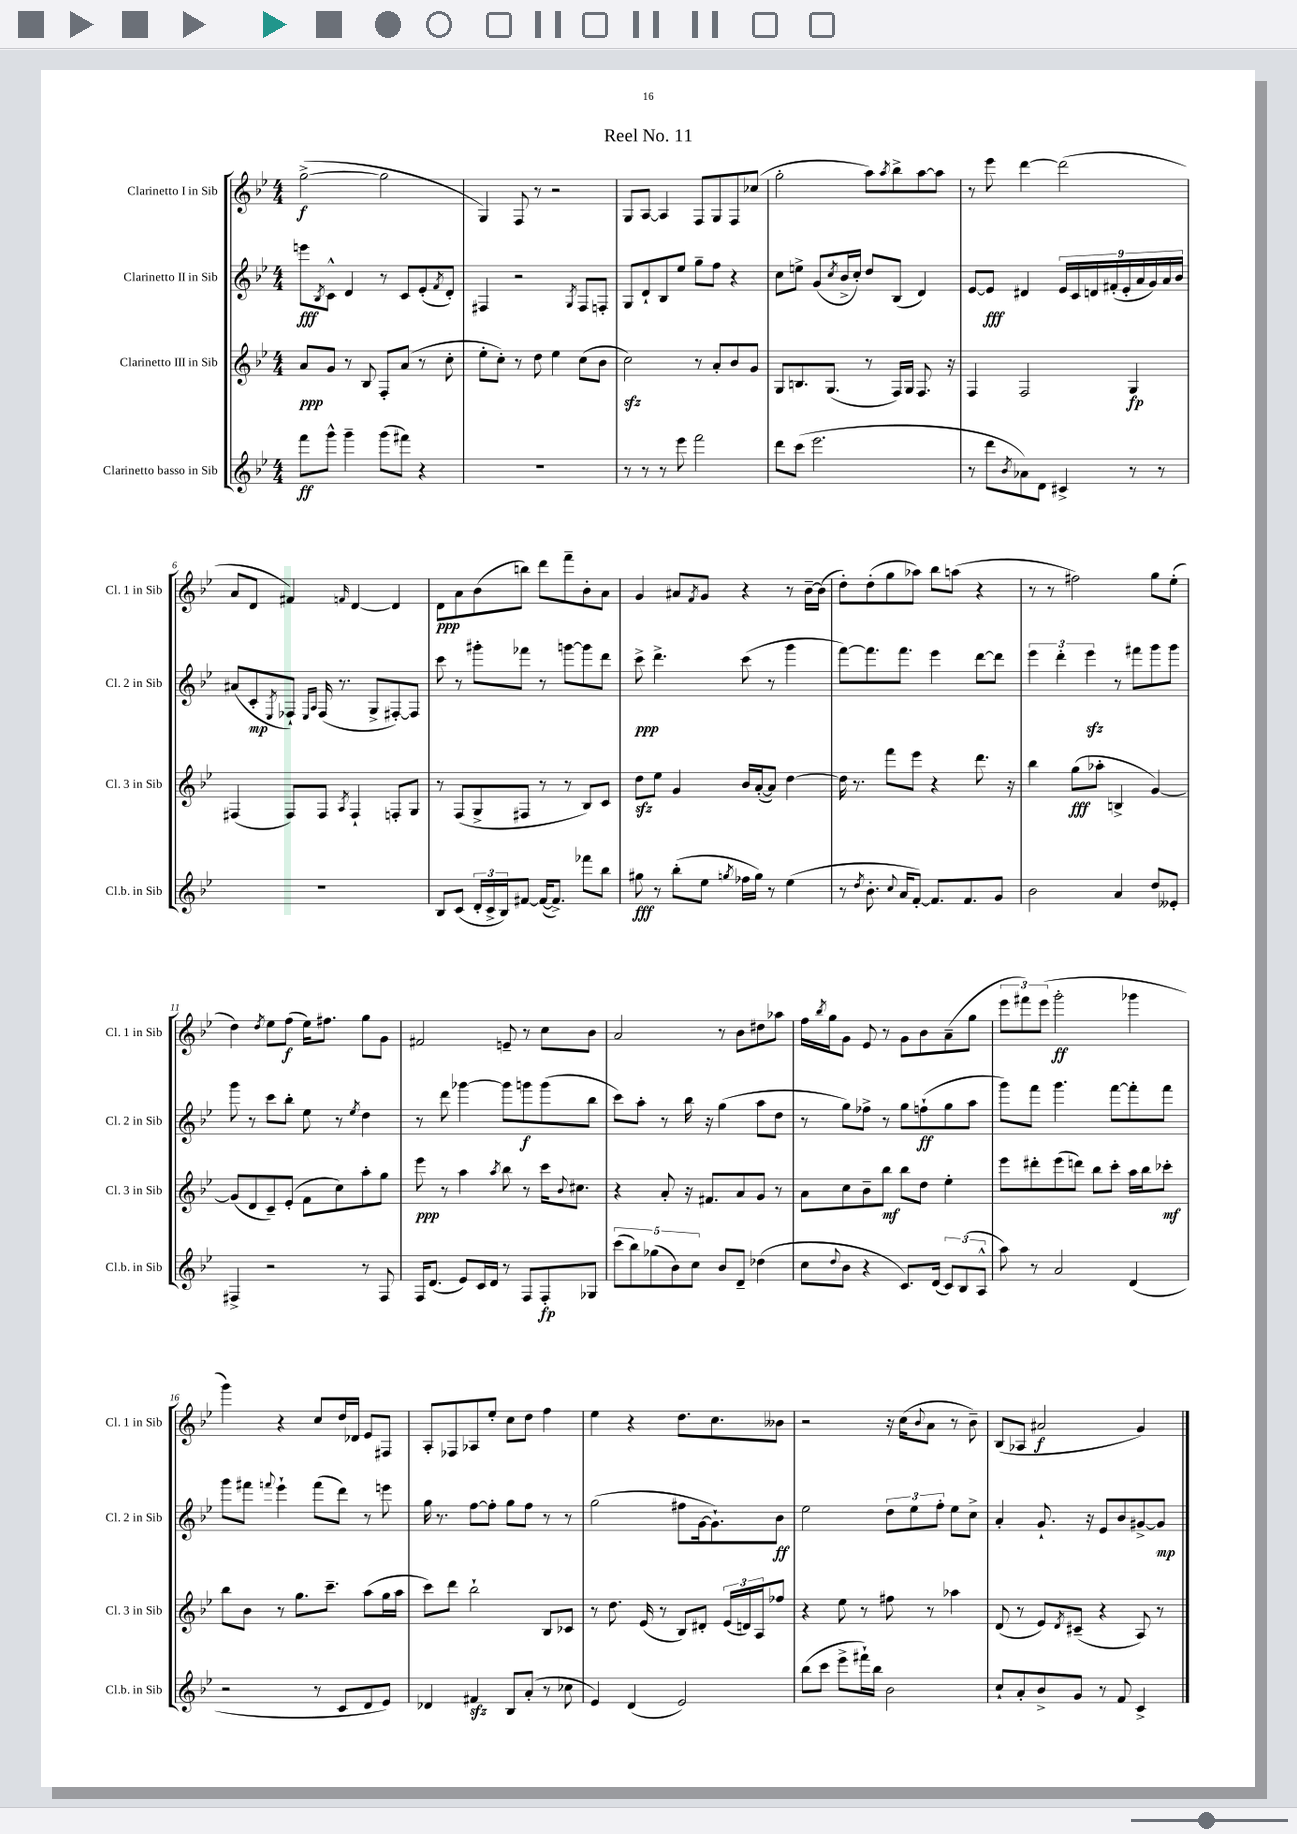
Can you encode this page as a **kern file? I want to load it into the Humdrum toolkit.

**kern	**kern	**kern	**kern
*staff4	*staff3	*staff2	*staff1
*clefG2	*clefG2	*clefG2	*clefG2
*k[b-e-]	*k[b-e-]	*k[b-e-]	*k[b-e-]
*M4/4	*M4/4	*M4/4	*M4/4
8fff	8a	8eee	([2gg^
.	.	8qB-	.
8ggg^^	8g	8c^^	.
4ggg~	8r	4d	.
.	8B-	.	.
(8ggg	8F'	8r	2gg]
8fff#)	(8a	8c	.
4r	8r	(8e-'	.
.	.	8qf	.
.	8cc'	8d')	.
=	=	=	=
1r	8ee-'	4F#	4G)
.	8cc')	.	.
.	8r	2r	8F
.	8dd	.	8r
.	4ee-	.	2r
.	.	8qG	.
.	(8cc	8F#	.
.	8b-	8F'	.
=	=	=	=
8r	2cc)	8G	8G
8r	.	8d`	[8A
8r	.	8B-	4A]
8eee-	.	8ee-	.
2fff	8r	8gg~	8F
.	8a'	8ff	8G
.	8b-	4r	8F
.	8g	.	(8cc-
=	=	=	=
8ddd	8G	8cc	2gg'
(8ccc	8.B	8ee^	.
2.eee-	.	(8g	.
.	(8.G	.	.
.	.	8qcc	.
.	.	16b-^	.
.	.	16cc')	.
.	8r	8dd	8aa)
.	.	.	8qaa
.	16F)	(8B-	8bb-^
.	16G	.	.
.	8.F	4d)	[8aa
.	.	.	8aa]
.	16r	.	.
=	=	=	=
8r	4F	[8e-	8r
8ddd	.	8e-]	8eee-
8qb-	.	.	.
8a-)	2F	4d#	[4ddd
8d	.	.	.
4c#^	.	18e-	(2ddd]
.	.	18c	.
.	.	18d	.
.	.	(18f#'	.
.	.	18e-'	.
8r	4G	.	.
.	.	18a	.
.	.	18g)	.
8r	.	.	.
.	.	18a	.
.	.	18b-	.
=	=	=	=
1r	(4F#	(8a#	8a
.	.	8c'	8d
.	.	8qE-	.
.	8F#)	8F-`)	4f#)
.	.	16qqE-	.
.	.	16qqA	.
.	8F#	(16F-	.
.	.	8.r	.
.	8qA	.	16qqf
.	4F#`	.	[4d
.	.	8G^	.
.	8F'	[8F#')	4d]
.	8G	8F#]	.
=	=	=	=
8B-	8r	8ccc	8d
(8c	(8F	8r	8a
24d'	8G^	8ggg#'	(8b-
24c^	.	.	.
24B-)	.	.	.
[8f#	8F#	8fff-	8bb)
(16f#_	8r	8r	8ddd
8.f#^])	.	.	.
.	8r	[8ggg	8fff~
8fff-	8B-)	8ggg]	8b-'
8bb-	8c	8ddd	8a
=	=	=	=
8gg#	8dd	8ccc^	4g
8r	8ee-	4.ddd^	.
(8bb-'	4g	.	8a#
.	.	.	8qf
8ee-	.	.	8g
8qgg	.	.	.
16ff-	16b-	(8ccc	4r
16gg)	([16a'	.	.
8r	8a])	8r	.
(4ee-	[4dd	4ggg	8r
.	.	.	[16b-~
.	.	.	(16b-]
=	=	=	=
8r	16dd]	[8fff)	8dd')
.	8.r	.	.
8qdd	.	.	.
8.b-'	.	8.fff]	(8dd'
.	8fff	.	8gg
8qqcc	.	.	.
16a	.	8.fff	.
[8f')	8eee-	.	8aa-)
8.f]	4r	4eee-	8bb-
.	.	.	(8aa
8.f	.	.	.
.	8.ddd	[8ddd	4r
8g	.	8ddd]	.
.	16r	.	.
=	=	=	=
2b-	4bb-	6eee-	8r
.	.	.	8r
.	.	6ddd'	.
.	(8gg	.	2ff#)
.	.	6eee-	.
.	8aa-'	.	.
4a	4B^	8r	.
.	.	8fff#	.
8dd	[4g)	8ggg	8gg
8e--'	.	8ggg	(8ee-'
=	=	=	=
4F#^	(8g]	8ggg	4dd)
.	8d	8r	.
.	.	.	8qdd
2r	8c~)	8ccc	8ee-
.	(8e-'	8bb-'	(8ff
.	8f	8ee-	16ee-)
.	.	.	8.ff#
.	8cc)	8r	.
.	.	8qee-	.
8r	8aa'	4dd	8gg
8F#	8gg	.	8g
=	=	=	=
16F	8eee-	8r	2f#
(8.d	.	.	.
.	8r	8ddd	.
8e-)	4aa	[4ggg-	.
16c	.	.	.
16d	.	.	.
.	8qaa	.	.
8r	8bb-	8ggg-]	8e~
8F	8r	8ggg	8r
8F'	16ccc	(8ggg	8cc
.	8qqb-	.	.
.	8.cc#	.	.
8G-	.	8bb-	8b-
=	=	=	=
(10ccc	4r	8ccc)	2a
10bb-)	.	.	.
.	.	8aa'	.
(10gg-	.	.	.
.	8a'	8r	.
10b-)	.	.	.
.	16r	16bb-	.
10cc	.	.	.
.	8.f#	16r	.
8b-	.	(4gg	8r
8d~	8a	.	8b-
(4dd-	8g	8aa	8dd#
.	8r	8dd	8aa-
=	=	=	=
8cc	8a	8r	16ff
.	.	.	8qbb-
.	.	.	16gg
8qqdd	.	.	.
8b-	8cc	8gg)	8g
4r	8b-~	8ff-^	8e-
.	8bb-	8r	8r
8.c)	8bb-	8gg	8g
.	8dd	(8ff`	8b-
(16d	.	.	.
12c)	4ee-'	8gg	(8a~
(12B-	.	.	.
.	.	8aa	8gg
12A^^	.	.	.
=	=	=	=
8aa)	8eee-	8ggg)	12eee-
.	.	.	12fff#)
8r	8ddd#'	8fff	.
.	.	.	(12eee-
2a	(8eee-	4.ggg	2ggg'
.	8ddd)	.	.
.	8bb-	.	.
.	8ccc'	[8fff	.
(4d	16aa	8fff']	4ggg-
.	16bb-	.	.
.	8ccc-'	8fff	.
=	=	=	=
2r	8bb-	8ggg	4ggg)
.	8b-	8fff#	.
.	.	8qqfff	.
.	8r	4eee-`	4r
.	8.gg	.	.
8r	.	(8fff	8cc
.	8.ccc~	.	.
8c	.	8ddd)	16dd
.	.	.	16d-
8d	(8aa	8r	8e-
8e-)	16gg	8eee	8F#
.	16aa	.	.
=	=	=	=
4d-	8ccc)	16gg	8A'
.	.	8.r	.
.	8ddd	.	8F-
4f#	2bb-`	[8ff	8A-
.	.	8ff']	8ee-'
8B-	.	8gg	8cc
(8a'	.	8ff	8dd
8r	8B-	8r	4ff
8cc-	8c-	8r	.
=	=	=	=
4e-)	8r	(2gg	4ee-
.	8.dd	.	.
(4d	.	.	4r
.	(16e-	.	.
.	8r	.	.
2e-)	8B-)	8ff#	8.dd
.	8d#'	[16g	.
.	.	8.g`])	8.cc
.	(24e-	.	.
.	24d)	.	.
.	24A	.	.
.	8ff-	8b-	8b--
=	=	=	=
(8bb-	4r	2ee-	2r
8ccc	.	.	.
8eee-^	8ee-	.	.
16fff#`)	8r	.	.
16bb-	.	.	.
2b-	8ff#	12dd	16r
.	.	.	(16cc
.	.	12ee-	.
.	.	.	8qqb-
.	8r	.	8a
.	.	12ff'	.
.	4aa-	8ee-	8r
.	.	8cc^	8b-~)
=	=	=	=
8cc`	(8d	4a'	(8B-
8a'	8r	.	8A-
8b-^	8e-)	8.g`	2a#
.	8qd	.	.
8g	(8c#~	.	.
.	.	16r	.
8r	4r	8e-	.
8f	.	8b-	.
4c^	8A)	[8g#^	4g)
.	8r	8g#]	.
==	==	==	==
*-	*-	*-	*-
